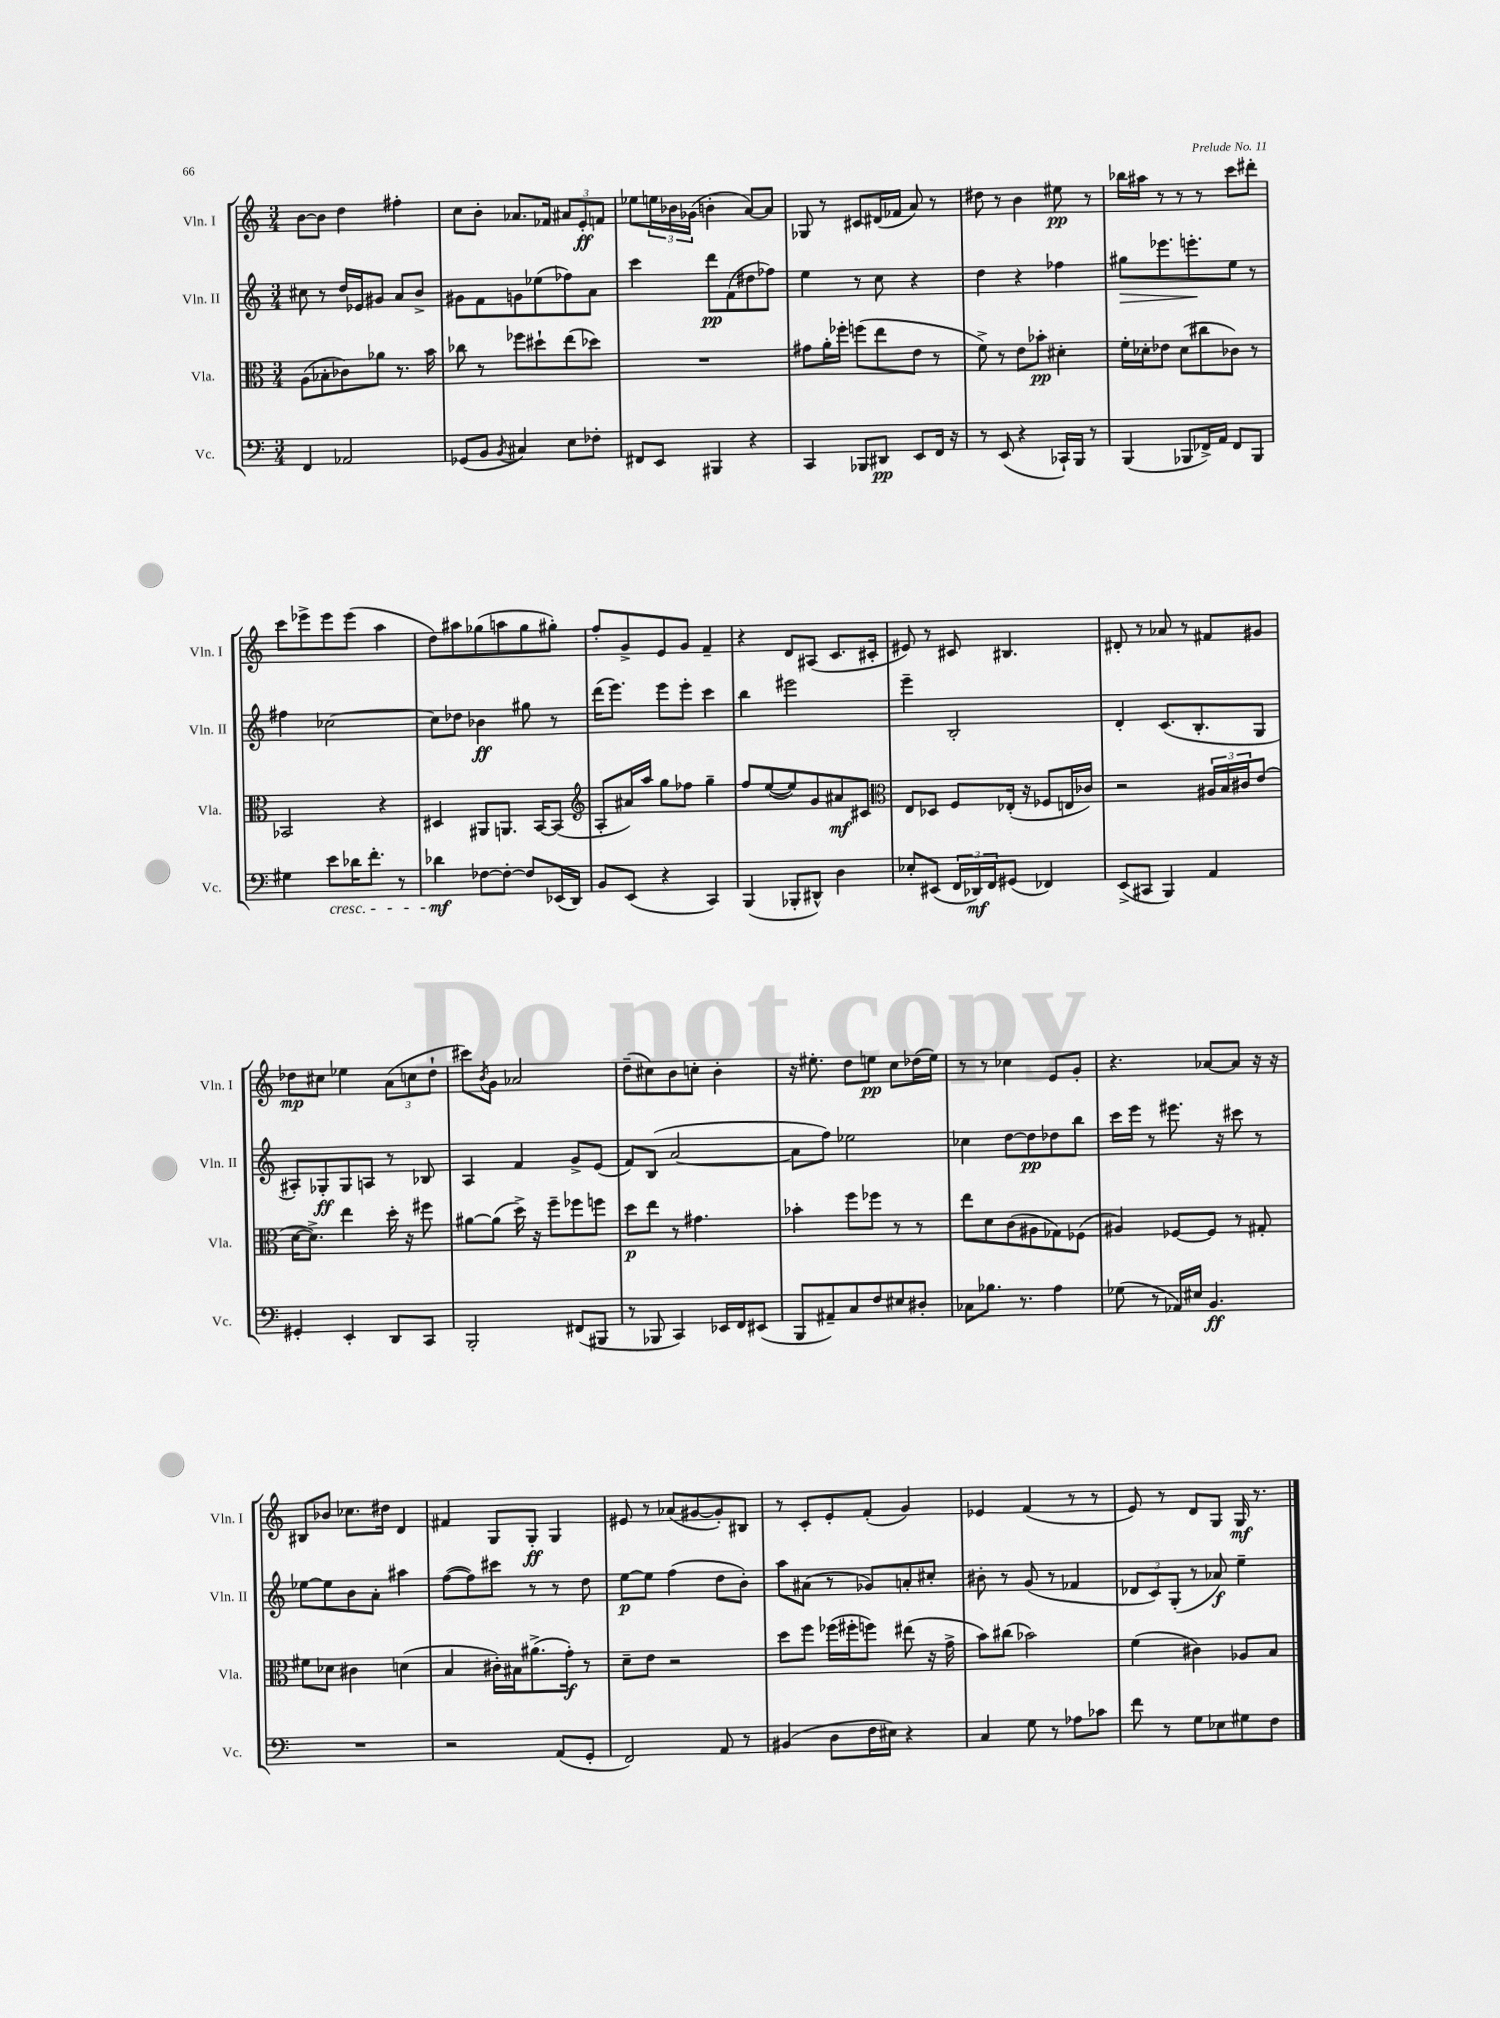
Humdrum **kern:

**kern	**kern	**kern	**kern
*staff4	*staff3	*staff2	*staff1
*clefF4	*clefC3	*clefG2	*clefG2
*k[]	*k[]	*k[]	*k[]
*M3/4	*M3/4	*M3/4	*M3/4
4FF	(8A	8cc#	[8b
.	8B-'	8r	8b]
2AA-	8c-)	16dd	4dd
.	.	16e-	.
.	8a-	8g#	.
.	8.r	8a	4ff#'
.	.	8b^	.
.	16b	.	.
=	=	=	=
(8GG-	8cc-	8g#	8cc
8BB	8r	8f	8b'
8qBB	.	.	.
4C#)	8ff-	8g	8.a-
.	8dd#`	(8ee-	.
.	.	.	16f-
8E	(8ee	8ff-)	12a#
.	.	.	12e'
8F-'	8dd-)	8a	.
.	.	.	12f
=	=	=	=
8FF#	2.r	4ccc	8ee-
8EE	.	.	24ee
.	.	.	24b-
.	.	.	(24g-
4BBB#	.	8ddd	4b'
.	.	(8f	.
4r	.	8dd#	[8a)
.	.	8ff-)	8a]
=	=	=	=
4CC	8g#	4ee	8G-
.	16a'	.	8r
.	16ff-'	.	.
8BBB-	(8ff	8r	8c#
8DD#	8ee	8cc	(16d#
.	.	.	16f-
8EE	8e	4r	8a)
16FF	8r	.	8r
16r	.	.	.
=	=	=	=
8r	8f^)	4dd	8dd#
(8EE	8r	.	8r
4r	8e	4r	4b
.	8b-'	.	.
16CC-`)	4d#'	4ff-	8ee#
16BBB	.	.	.
8r	.	.	8r
=	=	=	=
(4BBB	16f'	8gg#	16bb-
.	16d-'	.	16aa#
.	8e-	8.eee-	8r
8BBB-	(8d-	.	8r
.	.	8.eee'	.
16FF-^)	8cc#	.	8r
16AA	.	.	.
8FF-	8c-)	8ee	8ccc
8BBB-	8r	8r	8ddd#'
=	=	=	=
4G#	2BB-	4ff#	8ccc
.	.	.	8eee-^
8e	.	[2cc-	8eee-
16d-	.	.	(8eee-
8.f'	.	.	.
.	4r	.	4aa
8r	.	.	.
=	=	=	=
4d-	4D#	8cc-]	8dd)
.	.	8dd-	8aa#
[8F-	8AA#	4b-	(8gg-
8F-'_	8.AA	.	8aa
8F-]	.	8gg#	8gg-
.	[16BB	.	.
(16EE-	(8BB]	8r	8gg#')
16DD)	.	.	.
=	=	=	=
*	*clefG2	*	*
8BB	8A'	(16ddd	8ff'
.	.	8.eee)	.
(8EE	16a#)	.	8g^
.	16aa	.	.
4r	8gg	8eee	8e
.	8ff-	8eee'	8g
4CC)	4gg~	4ccc	4f~
=	=	=	=
(4BBB	8ff	4bb	4r
.	([8ee	.	.
8BBB-'	8ee])	2eee#	8d
8DD#^^)	8g	.	(8A#
4D	8a#	.	8.c
.	8c#	.	.
.	.	.	16c#'
=	=	=	=
*	*clefC3	*	*
8E-'	8E	4eee~	8e#)
(8EE#	8D-	.	8r
24FF	8F	2B'	8c#
24DD-)	.	.	.
24FF	.	.	.
(8GG#	(16E-'	.	4.B#
.	16r	.	.
4FF-)	8F-	.	.
.	16E	.	.
.	16c-)	.	.
=	=	=	=
(8EE^	2r	4d'	8d#'
8CC#	.	.	8r
4BBB)	.	(8.c	8a-
.	.	.	8r
.	.	8.B'	.
4AA	24A#	.	8f#
.	24B	.	.
.	24c#	.	.
.	(8e	8G	8g#
=	=	=	=
4GG#'	[16d	8A#')	8dd-
.	8.d^])	.	.
.	.	8G-'	8cc#
4EE'	4ee	8G-	4ee-
.	.	8A	.
8DD	16dd'	8r	(12a
.	16r	.	.
.	.	.	12cc
8CC	8ff#	8B-	.
.	.	.	12dd-`
=	=	=	=
2BBB'	[8a#	4A	8ccc#)
.	.	.	8qb
.	(8a#]	.	8g
.	16dd^)	4f	2a-
.	16r	.	.
.	8ff~	.	.
(8FF#	8ff-	8g^	.
8BBB#	8ff	(8e	.
=	=	=	=
8r	8dd	8f)	(8dd~
8BBB-	8ee	(8B	8cc#)
4CC)	8r	[2a	8b
.	4.g#	.	8cc'
16EE-	.	.	4b'
16FF	.	.	.
(8EE#	.	.	.
=	=	=	=
8BBB	4b-'	8a]	16r
.	.	.	8.ee#'
8AA#~)	.	8ff)	.
8C	8ff	2ee-	8dd
8F	8ff-	.	8ee
8E#	8r	.	8cc
8D#'	8r	.	(16dd-
.	.	.	16ee)
=	=	=	=
8C-	8ee	4cc-	8r
8.B-	8d	.	8r
.	(8c	[8dd	4cc-
8.r	.	.	.
.	8A#	8dd]	.
4A	8G-)	8dd-	8e
.	(8F-	8bb	8g'
=	=	=	=
(8G-	4A#)	16ccc	4.r
.	.	16eee	.
8r	.	8r	.
16AA-)	[8F-	8.eee#	.
16E#	.	.	.
4.BB	8F-]	.	[8a-
.	.	16r	.
.	8r	8ccc#	8a-]
.	8G#'	8r	16r
.	.	.	16r
=	=	=	=
2.r	8f#	[8ee-	8B#
.	8d-	8ee-]	8b-
.	4c#	8b	8.cc-
.	.	8a'	.
.	.	.	16dd#
.	(4d	4aa#	4d
=	=	=	=
2r	4B	([8ff	4f#
.	.	8ff])	.
.	16c#')	8ccc#	8G
.	16B#	.	.
.	(8.a#^	8r	8G'
(8AA	.	8r	4G
.	16g')	.	.
8GG'	8r	8dd	.
=	=	=	=
2FF)	8d~	[8ee	8e#
.	8e	8ee]	8r
.	2r	(4ff	(8a-
.	.	.	[8g#
8AA	.	8dd	8g#'])
8r	.	8b')	8B#
=	=	=	=
(4BB#	8dd	8aa	8r
.	8ff	(8a#	8c'
8D	(16ff-	8r	8e'
.	16ff#'	.	.
16F	8ff)	8g-)	(8f'
16E#)	.	.	.
4r	(8ee#	8a'	4g)
.	16r	8cc#'	.
.	16g^	.	.
=	=	=	=
4C	8b)	8b#'	4e-
.	(8cc#	8r	.
8G	2b-)	(8g	(4f
8r	.	8r	.
8A-	.	4f-	8r
8c-	.	.	8r
=	=	=	=
8f	(4f	12d-	8e)
.	.	12c)	.
8r	.	.	8r
.	.	(12G'	.
8G	4c#)	8r	8d
8E-	.	8a-)	8G
8G#	8A-	4ee~	16G
.	.	.	8.r
8F	8B	.	.
==	==	==	==
*-	*-	*-	*-
